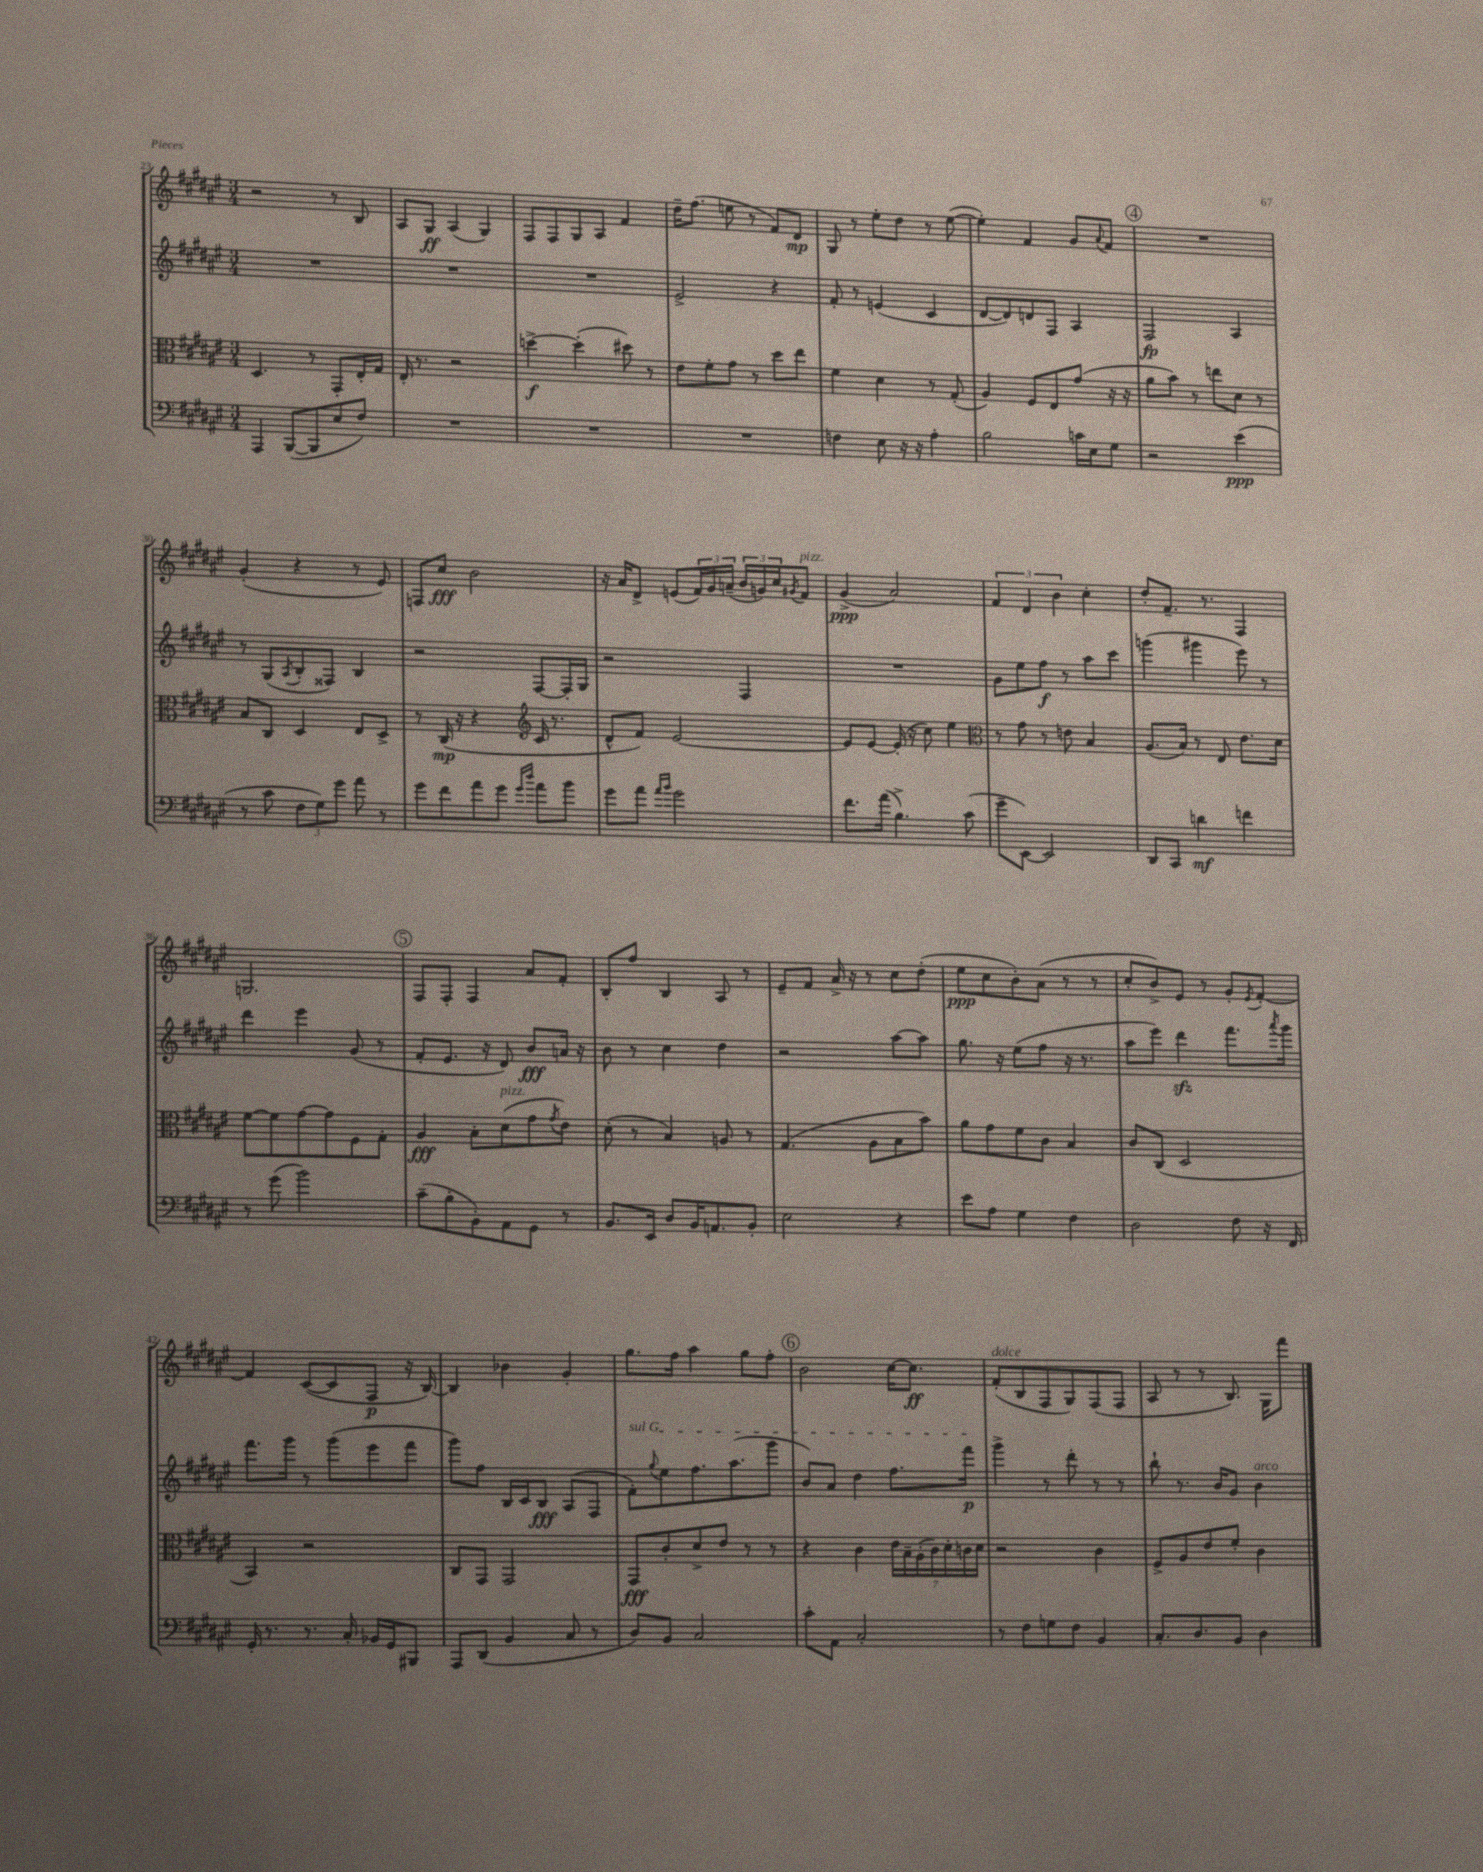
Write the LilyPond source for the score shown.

<<
\new StaffGroup <<
\new Staff = "s0" {
    \clef treble \key fis \major \numericTimeSignature \time 3/4
    r2 r8 b8 |
    ais8 gis8\ff ais4( gis4) |
    fis8 fis8 gis8 ais8 fis'4 |
    dis''16-- fis''8.( e''8 r8 fis'8) dis'8\mp |
    gis8 r8 eis''8-. dis''8 r8 eis''8~( |
    eis''4-.) fis'4 gis'8 \appoggiatura { ais'8 } fis'8 |
    \mark \markup { \circle "4" } R2. |
    gis'4-.( r4 r8 eis'8) |
    f8 cis''8\fff b'2 |
    r16 ais'16 dis'8-> e'8( \tuplet 3/2 { fis'16) gis'16 a'16--( } \tuplet 3/2 { b'16 g'16) cis''16 } \acciaccatura { gis'8 } fis'8^\markup { \italic "pizz." } |
    gis'4->\ppp( ais'2) |
    \tuplet 3/2 { fis'4 dis'4 b'4 } cis''4-. |
    dis''8-. fis'8.-- r8. fis4 |
    g2. |
    \mark \markup { \circle "5" } fis8 fis8-. fis4 ais'8 fis'8-. |
    b8-. fis''8 b4 ais8 r8 |
    eis'8-- fis'8 ais'16-> r16 r8 cis''8 dis''8-.( |
    eis''8\ppp cis''8 b'8-.) ais'8( r8 r8 |
    cis''8-. b'8->) eis'8 r8 gis'8-. \acciaccatura { eis'8 } fis'8~-. |
    fis'4 cis'8~( cis'8 fis8\p r16 b16~) |
    b4 bes'4 gis'4-. |
    gis''8. fis''16 ais''4 gis''8 fis''8-. |
    \mark \markup { \circle "6" } b'2 cis''16~ cis''8.\ff |
    fis'8-.^\markup { \italic "dolce" }( b8 fis8 gis8) fis8( fis8 |
    ais8 r8 r8 b8.) gis16 fis'''8 \bar "|." |
}
\new Staff = "s1" {
    \clef treble \key fis \major \numericTimeSignature \time 3/4
    R2. |
    R2. |
    R2. |
    eis'2-> r4 |
    fis'8-. r8 e'4( cis'4 |
    dis'8~ dis'8) d'8 fis8 ais4 |
    \mark \markup { \circle "4" } fis2\fp ais4 |
    r8 gis8( \acciaccatura { ais8 } b8-. fisis8) b4 |
    r2 fis8~ fis16-. gis16 |
    r2 fis4 |
    R2. |
    gis'8 eis''8 fis''8\f r8 ais''8 cis'''8 |
    g'''4( gis'''4 eis'''8) r8 |
    dis'''4 eis'''4 gis'8( r8 |
    \mark \markup { \circle "5" } fis'8-. eis'8. r16 dis'8) b'8\fff a'16 r16 |
    b'8 r8 cis''4 dis''4 |
    r2 ais''8~ ais''8 |
    gis''8. r16 eis''8( fis''8 r16 r8. |
    ais''8 eis'''8) dis'''4\sfz fis'''8. \acciaccatura { ais'''8 } gis'''16 |
    fis'''8. gis'''16 r8 gis'''8( eis'''8 fis'''8 |
    gis'''8) fis''8 b16 cis'16 b8\fff ais8( fis8 |
    \once \override TextSpanner.bound-details.left.text = \markup { \italic "sul G" } fis'8-.\startTextSpan) \appoggiatura { gis''8 } eis''8 fis''8. ais''8.( gis'''8 |
    \mark \markup { \circle "6" } b'8) ais'8 dis''4 fis''8. fis'''16\p\stopTextSpan |
    gis'''4-> r8 dis'''8-. r8 r8 |
    b''8-! r8. b'16 gis'8 b'4^\markup { \italic "arco" } \bar "|." |
}
\new Staff = "s2" {
    \clef alto \key fis \major \numericTimeSignature \time 3/4
    dis4. r8 gis,8-. eis16-. gis16 |
    eis16-. r8. r2 |
    d''4~->\f d''4-.( dis''8) r8 |
    eis'8 fis'8-. gis'8 r8 dis''8 eis''8 |
    fis'4 dis'4 r8 gis8-.( |
    ais4) fis8 eis8 gis'8( r16 r16 |
    \mark \markup { \circle "4" } ais'8 b'8) r8 e''8 dis'8 r8 |
    b8 cis8 dis4 eis8 dis8-> |
    r8 cis16\mp( r16 r4 \clef treble cis'16 r8. |
    dis'8-^ fis'8) eis'2~ |
    eis'8 eis'8~ eis'16-.( r16 cis''8) eis''4 |
    \clef alto r8 gis'8 r8 e'8 b4 |
    ais8.( b16) r8 eis8 eis'8. dis'16 |
    fis'8~ fis'8 gis'8~ gis'8 fis8 gis8-. |
    \mark \markup { \circle "5" } ais4\fff b8-. dis'8^\markup { \italic "pizz." }( gis'8 \acciaccatura { gis'8 } eis'8) |
    dis'8-.( r8 b4) a8 r8 |
    gis4.( ais8 b8 b'8) |
    ais'8 gis'8 fis'8 cis'8 b4 |
    cis'8 cis8( dis2 |
    b,4) r2 |
    cis8 gis,8 gis,2 |
    gis,8\fff cis'8-. dis'8-> eis'8 r8 r8 |
    \mark \markup { \circle "6" } r4 cis'4 \tuplet 7/4 { eis'16 b16-- ais16-.( cis'16) dis'16-. c'16 dis'16 } |
    r2 cis'4 |
    fis8-> ais8 eis'8 fis'8-. cis'4 \bar "|." |
}
\new Staff = "s3" {
    \clef bass \key fis \major \numericTimeSignature \time 3/4
    ais,,4 b,,8~( b,,8 eis8 fis8) |
    R2. |
    R2. |
    R2. |
    f4 eis8 r16 r16 ais4-. |
    b2 c'16 eis16 gis8 |
    \mark \markup { \circle "4" } r2 eis'4\ppp( |
    r8 cis'8 \tuplet 3/2 { fis8 gis8) gis'8 } ais'8 r8 |
    gis'8 fis'8 ais'8 gis'8 \grace { gis'16 dis''16 } ais'8 b'8 |
    gis'8 ais'8 \grace { ais'16 b'16 } gis'2 |
    fis'8. ais'16( b4.->) cis'8( |
    gis'8-- eis,8~) eis,2 |
    dis,8 cis,8 d'4\mf f'4 |
    r8 gis'8( b'2) |
    \mark \markup { \circle "5" } cis'8--( b8-. b,8-.) ais,8 gis,8 r8 |
    b,8. eis,16 dis8 b,16 a,8. b,8-. |
    eis2 r4 |
    eis'8 ais8 gis4 fis4 |
    dis2 fis8 r16 fis,16 |
    gis,16-. r8. r8. cis16-. bes,16 gis,16 bis,,8 |
    ais,,8 dis,8( b,4 cis8 r8 |
    dis8) b,8 cis2 |
    \mark \markup { \circle "6" } cis'8-. ais,8 cis2-. |
    r8 fis8 g8 fis8 b,4 |
    cis8.-. dis8. b,8 dis4 \bar "|." |
}
>>
>>
\layout { \context { \Score currentBarNumber = #23 } }
